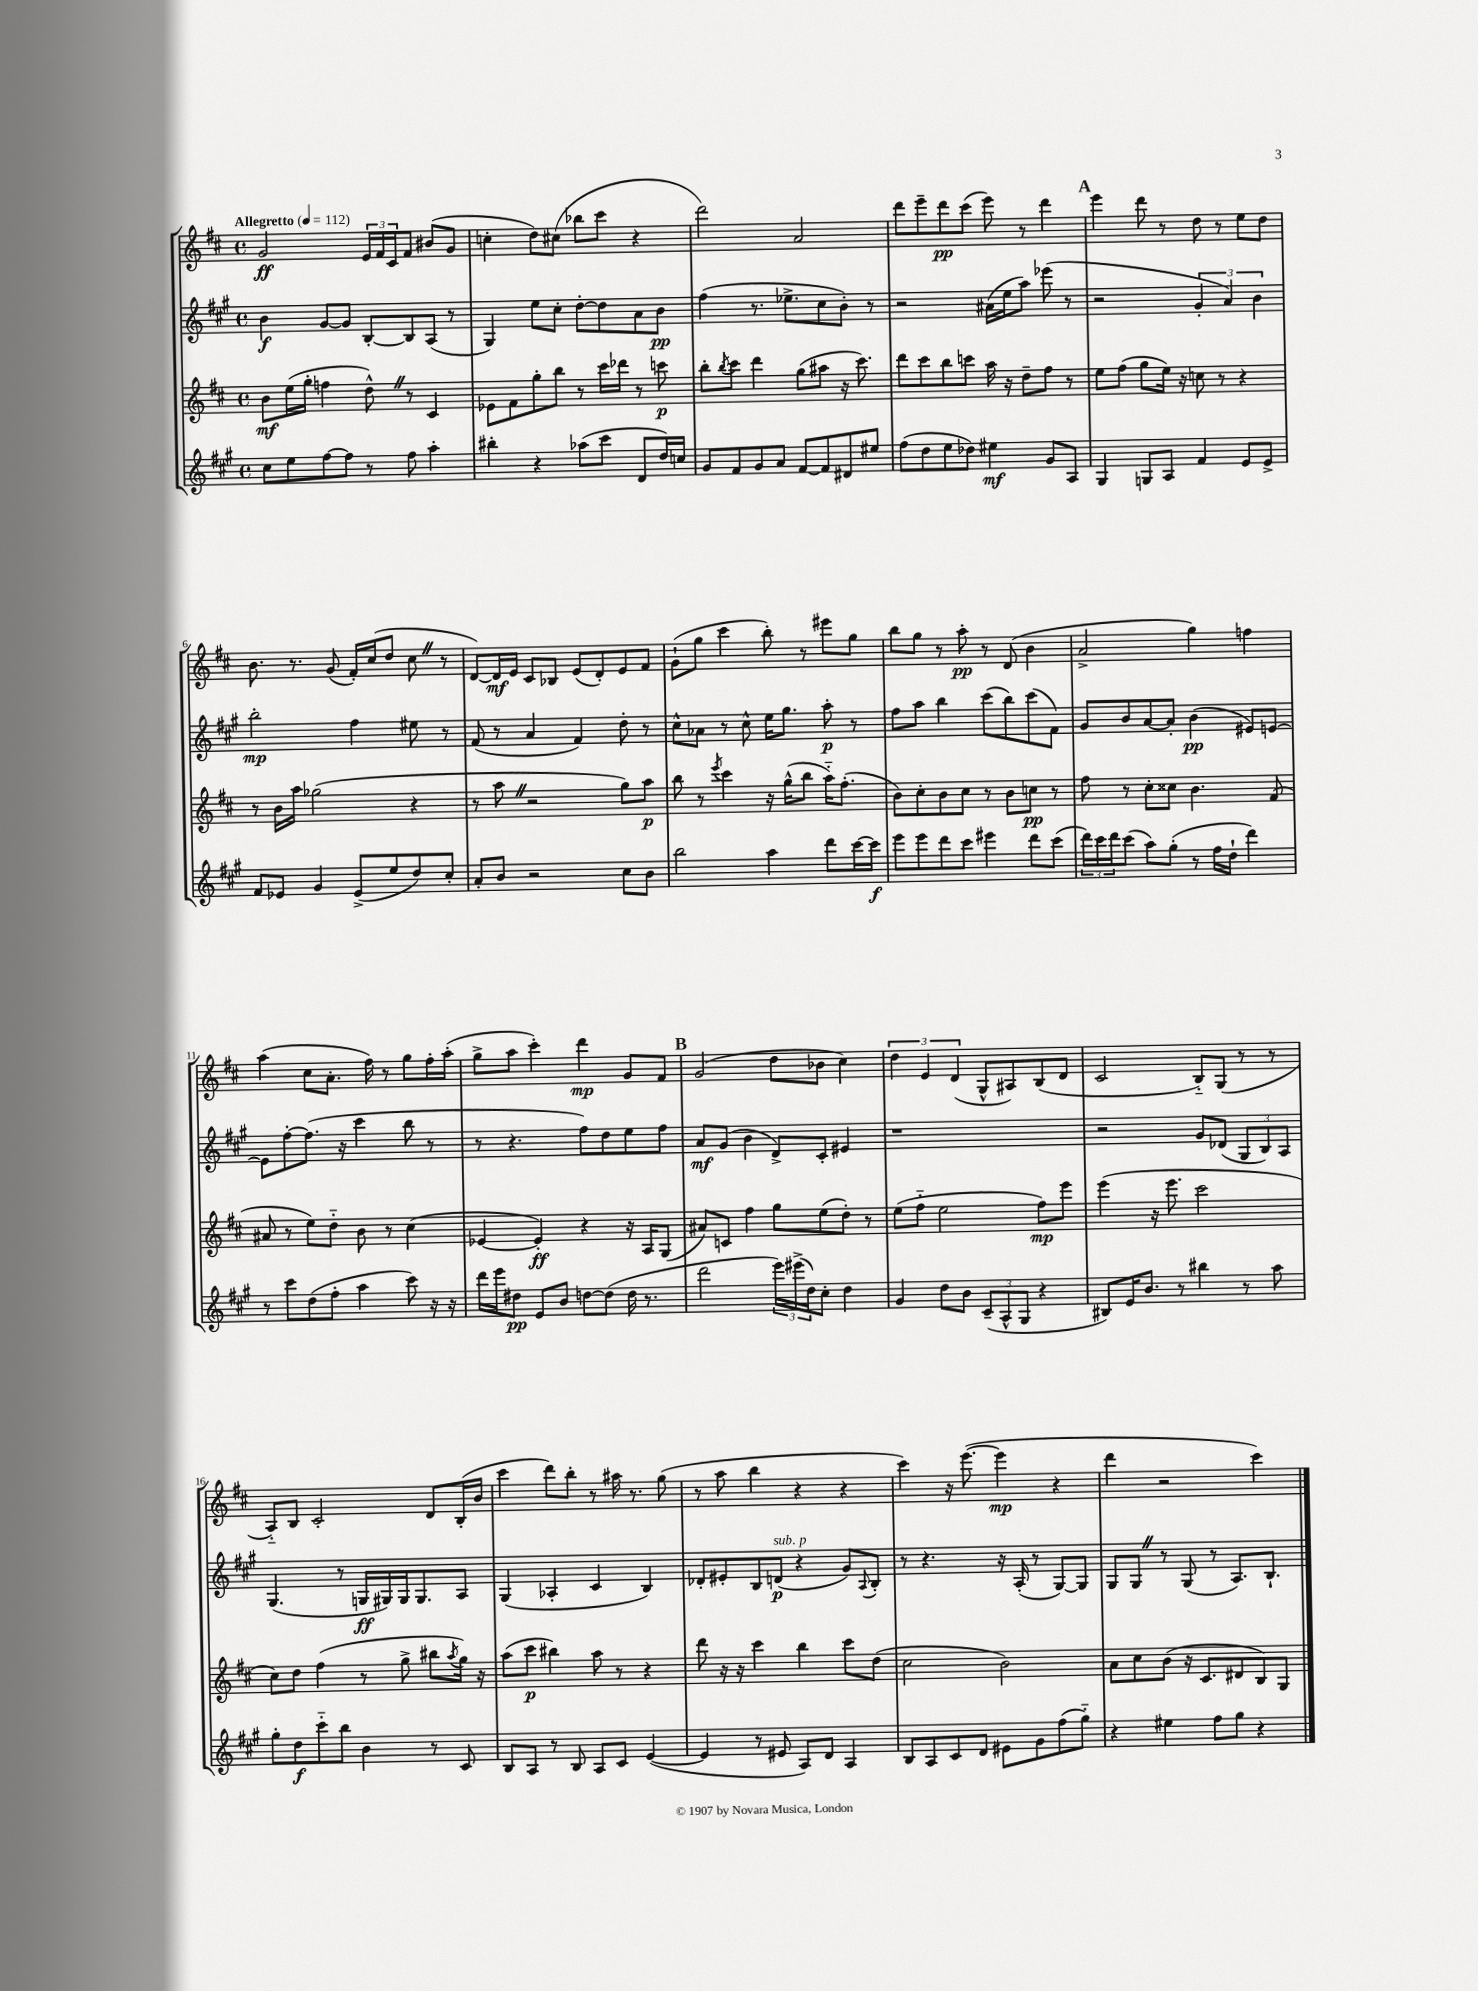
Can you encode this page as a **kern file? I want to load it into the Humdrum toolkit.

**kern	**dynam	**kern	**dynam	**kern	**dynam	**kern	**dynam
*part4	*part4	*part3	*part3	*part2	*part2	*part1	*part1
*staff4	*staff4	*staff3	*staff3	*staff2	*staff2	*staff1	*staff1
*clefG2	*	*clefG2	*	*clefG2	*	*clefG2	*
*k[f#c#g#]	*	*k[f#c#]	*	*k[f#c#g#]	*	*k[f#c#]	*
*M4/4	*	*M4/4	*	*M4/4	*	*M4/4	*
*met(c)	*	*met(c)	*	*met(c)	*	*met(c)	*
*MM112	*	*MM112	*	*MM112	*	*MM112	*
=1	=1	=1	=1	=1	=1	=1	=1
!	!	!	!	!	!	!LO:TX:a:B:t=Allegretto	!
8cc#\L	.	8b\L	mf	4b\	f	2g/	ff
8ee\	.	(16ee\L	.	.	.	.	.
.	.	16gg'\JJ	.	.	.	.	.
[8ff#\	.	4ffn\	.	[8g#/L	.	.	.
8ff#\J]	.	.	.	8g#/J]	.	.	.
8r	.	8dd^^Z\)	.	[8B'/L	.	24e/LL	.
.	.	.	.	.	.	24f#/	.
.	.	.	.	.	.	24c#/J	.
8ff#\	.	8r	.	8B/]	.	8f#/J	.
4aa'\	.	4c#/	.	(8A/J	.	(8b#X/L	.
.	.	.	.	8r	.	8g/J	.
=2	=2	=2	=2	=2	=2	=2	=2
4bb#X'\	.	8e-X\L	.	4G#/)	.	4ccn'\	.
.	.	8f#\	.	.	.	.	.
4r	.	8gg'\	.	8ee\L	.	8dd\L)	.
.	.	8bb\J	.	8cc#'\J	.	(8cc#X\J	.
(8aa-X\L	.	8r	.	[8dd'\L	.	8bb-X\L	.
8ccc#\J	.	16ccc#\LL	.	8dd\]	.	8ccc#\J	.
.	.	16ddd-X\JJ	.	.	.	.	.
8d/L	.	8r	.	8a\	.	4r	.
16dd/L)	.	8cccn\	p	8b\J	pp	.	.
16ccn/JJ	.	.	.	.	.	.	.
=3	=3	=3	=3	=3	=3	=3	=3
8g#/L	.	8bb'\L	.	(4ff#\	.	2ddd\)	.
.	.	8qbb/	.	.	.	.	.
8f#/	.	8ccc#\J	.	.	.	.	.
8g#/	.	4ddd\	.	8.r	.	.	.
8a/J	.	.	.	.	.	.	.
.	.	.	.	8.ee-X^\L	.	.	.
[8f#/L	.	(8gg\L	.	.	.	2a/	.
8f#/]	.	8aa#X\J	.	8cc#\	.	.	.
8d#X/	.	16r	.	8b'\J)	.	.	.
.	.	8.ccc#\)	.	.	.	.	.
8ee#X/J	.	.	.	8r	.	.	.
=4	=4	=4	=4	=4	=4	=4	=4
(8ff#\L	.	8ddd\L	.	2r	.	8ddd\L	.
8dd\	.	8ccc#\	.	.	.	8eee~\	.
8ee\	.	8bb\	.	.	.	8ddd\	pp
8dd-X\J)	.	8cccn\J	.	.	.	(8ccc#\J	.
4ee#X\	mf	16aa\	.	(16a#X\LL	.	8eee\)	.
.	.	16r	.	16ee\J	.	.	.
.	.	8dd~\L	.	8aa\J)	.	8r	.
8g#/L	.	8ff#\J	.	(8eee-X\	.	4ddd\	.
8A/J	.	8r	.	8r	.	.	.
!!LO:REH:place=s1:t=A
=5	=5	=5	=5	=5	=5	=5	=5
4G#/	.	8ee\L	.	2r	.	4eee\	.
.	.	(8ff#\J	.	.	.	.	.
8Gn/L	.	8gg\L	.	.	.	8ddd\	.
8A/J	.	16ee\Jk)	.	.	.	8r	.
.	.	16r	.	.	.	.	.
4f#/	.	8ccn\	.	6g#'/	.	8dd\	.
.	.	8r	.	.	.	8r	.
.	.	.	.	6a/)	.	.	.
8e/L	.	4r	.	.	.	8ee\L	.
.	.	.	.	6b\	.	.	.
8e^/J	.	.	.	.	.	8dd\J	.
!!LO:LB:g=z
=6	=6	=6	=6	=6	=6	=6	=6
8f#/L	.	8r	.	2bb'\	mp	8.b\	.
8e-X/J	.	16b\LL	.	.	.	.	.
.	.	16aa\JJ	.	.	.	8.r	.
4g#/	.	(2gg-X\	.	.	.	.	.
.	.	.	.	.	.	(8g/	.
(8e-^/L	.	.	.	4ff#\	.	16f#'/LL)	.
.	.	.	.	.	.	(16cc#/J	.
8ee/	.	.	.	.	.	8dd/J	.
8dd/)	.	4r	.	8ee#X\	.	8cc#Z\	.
8cc#'/J	.	.	.	8r	.	8r	.
=7	=7	=7	=7	=7	=7	=7	=7
8a'/L	.	8r	.	(8f#/	.	[8d/L)	.
8b/J	.	8aaZ\	.	8r	.	16d/L]	mf
.	.	.	.	.	.	16e/JJ	.
2r	.	2r	.	4a/	.	8c#/L	.
.	.	.	.	.	.	8B-X/J	.
.	.	.	.	4f#/)	.	(8e/L	.
.	.	.	.	.	.	8d'/)	.
8cc#\L	.	8gg\L)	.	8dd'\	.	8e/	.
8b\J	.	8aa\J	p	8r	.	8f#/J	.
=8	=8	=8	=8	=8	=8	=8	=8
2bb\	.	8bb\	.	8cc#^^\L	.	(8g`\L	.
.	.	8r	.	8a-X\J	.	8gg\J	.
.	.	8qeee/	.	.	.	.	.
.	.	4ccc#\	.	8r	.	4ccc#\	.
.	.	.	.	8cc#^^\	.	.	.
4aa\	.	16r	.	16ee\KL	.	8bb'\)	.
.	.	(16gg^^\KL	.	8.gg#\J	.	.	.
.	.	8bb\J	.	.	.	8r	.
8ddd\L	.	16aa\KL)	.	8aa'\	p	8eee#X\L	.
.	.	(8.ff#'\J	.	.	.	.	.
[16ccc#\L	.	.	.	8r	.	8gg\J	.
16ccc#\JJ]	f	.	.	.	.	.	.
=9	=9	=9	=9	=9	=9	=9	=9
8eee\L	.	8b\L)	.	8ff#\L	.	8bb\L	.
8eee\	.	8cc#'\	.	8aa\J	.	8gg\J	.
8ddd\	.	8b\	.	4bb\	.	8r	.
8ccc#\J	.	8cc#\J	.	.	.	8aa'\	pp
4eee#X\	.	8r	.	(8ccc#\L	.	8r	.
.	.	8b\L	.	8bb\)	.	(8d/	.
8ddd\L	.	8ccn\J	pp	(8ccc#\	.	4b\	.
(8ccc#\J	.	8r	.	8f#\J)	.	.	.
=10	=10	=10	=10	=10	=10	=10	=10
24ddd\LL)	.	8ff#\	.	8g#/L	.	2a^/	.
24ccc#\	.	.	.	.	.	.	.
24ddd\J	.	.	.	.	.	.	.
(8ccc#\J	.	8r	.	8b/	.	.	.
8aa\L)	.	8cc#'\L	.	[8a/	.	.	.
(8gg#'\J	.	8cc##X\J	.	8a'/J]	.	.	.
8r	.	4.b\	.	(4b\	pp	4gg\)	.
16ff#\LL	.	.	.	.	.	.	.
16dd`\JJ	.	.	.	.	.	.	.
4ddd\)	.	.	.	8e#X/L)	.	4ffn\	.
.	.	(8f#/	.	[8en/J	.	.	.
!!LO:LB:g=z
=11	=11	=11	=11	=11	=11	=11	=11
8r	.	8a#X/	.	8e\L]	.	(4aa\	.
8ccc#\L	.	8r	.	[8ff#'\	.	.	.
(8dd\	.	8ee\L)	.	(8.ff#\J]	.	8cc#\L	.
8ff#'\J	.	8dd\J	.	.	.	8.a'\J	.
.	.	.	.	16r	.	.	.
4aa\	.	8b\	.	4ccc#\	.	.	.
.	.	.	.	.	.	16ff#\)	.
.	.	8r	.	.	.	8r	.
8ccc#\)	.	(4cc#\	.	8bb\	.	8gg\L	.
16r	.	.	.	8r	.	16ff#'\L	.
16r	.	.	.	.	.	(16aa'\JJ	.
=12	=12	=12	=12	=12	=12	=12	=12
16ddd\LL	.	[4e-X/	.	8r	.	8gg^\L	.
16eee\J	.	.	.	.	.	.	.
8dd#X\J	pp	.	.	4.r	.	8aa\J	.
8e/L	.	4e-'/])	ff	.	.	4ccc#'\)	.
8b/J	.	.	.	.	.	.	.
[8ddn\L	.	4r	.	8ff#\L)	.	4ddd\	mp
(8dd\J]	.	.	.	8dd\	.	.	.
16dd\	.	16r	.	8ee\	.	8g/L	.
8.r	.	16A/KL	.	.	.	.	.
.	.	(8G/J	.	8ff#\J	.	8f#/J	.
!!LO:REH:place=s1:t=B
=13	=13	=13	=13	=13	=13	=13	=13
2ddd\	.	8a#X/L)	.	8a/L	mf	(2g/	.
.	.	8cn/J	.	(8g#/J	.	.	.
.	.	4ff#\	.	4b\	.	.	.
24eee\LL)	.	8gg\L	.	8d^/L)	.	8dd\L	.
(24eee#X^\	.	.	.	.	.	.	.
24dd\J)	.	.	.	.	.	.	.
8cc#'\J	.	(8ee\	.	8c#'/J	.	8b-X\J	.
4dd\	.	8dd'\J)	.	4e#X/	.	4cc#\)	.
.	.	8r	.	.	.	.	.
=14	=14	=14	=14	=14	=14	=14	=14
4g#/	.	(8ee\L	.	1r	.	6dd\	.
.	.	8ff#\J	.	.	.	.	.
.	.	.	.	.	.	6e/	.
8dd\L	.	2ee\	.	.	.	.	.
.	.	.	.	.	.	(6d/	.
8b\J	.	.	.	.	.	.	.
(12c#~/L	.	.	.	.	.	8G^^/L	.
12A^^/	.	.	.	.	.	.	.
.	.	.	.	.	.	8A#X/)	.
12G#/J	.	.	.	.	.	.	.
4r	.	8ff#\L)	mp	.	.	(8B/	.
.	.	8eee\J	.	.	.	8d/J	.
=15	=15	=15	=15	=15	=15	=15	=15
8B#X/L)	.	(4eee\	.	2r	.	2c#/	.
16e/K	.	.	.	.	.	.	.
8.b/J	.	.	.	.	.	.	.
.	.	16r	.	.	.	.	.
.	.	8.eee\	.	.	.	.	.
8r	.	.	.	.	.	.	.
4bb#X\	.	2ccc#\	.	8g#/L	.	8B/L)	.
.	.	.	.	(8d-X/J	.	(8G/J	.
8r	.	.	.	12G#/L	.	8r	.
.	.	.	.	12B/)	.	.	.
8aa\	.	.	.	.	.	8r	.
.	.	.	.	12A/J	.	.	.
!!LO:LB:g=z
=16	=16	=16	=16	=16	=16	=16	=16
8gg#'\L	.	8cc#\L)	.	(4.G#/	.	8A/L)	.
8dd\	f	8dd\J	.	.	.	8B/J	.
8ccc#\	.	(4ff#\	.	.	.	2c#'/	.
8bb\J	.	.	.	8r	.	.	.
4b\	.	8r	.	16Gn/LL	ff	.	.
.	.	.	.	16G#X/)	.	.	.
.	.	8gg^\	.	16G#/J	.	.	.
.	.	.	.	8.G#/	.	.	.
8r	.	8bb#X\L	.	.	.	8d/L	.
.	.	8qaa/	.	.	.	.	.
8c#/	.	16gg\Jk)	.	8A/J	.	(16B'/L	.
.	.	16r	.	.	.	16b/JJ	.
=17	=17	=17	=17	=17	=17	=17	=17
8B/L	.	(8aa\L	.	(4G#/	.	4ccc#\	.
8A/J	.	8ccc#\J	p	.	.	.	.
8r	.	4bb#X\)	.	4A-X'/	.	8ddd\L)	.
8B/	.	.	.	.	.	8bb'\J	.
8A/L	.	8aa\	.	4c#/	.	8r	.
8c#/J	.	8r	.	.	.	16aa#X\	.
.	.	.	.	.	.	8.r	.
([4e/	.	4r	.	4B/)	.	.	.
.	.	.	.	.	.	(8gg\	.
=18	=18	=18	=18	=18	=18	=18	=18
4e/]	.	8ddd\	.	8d-X'/L	.	8r	.
.	.	16r	.	8e#X'/	.	8aa\	.
.	.	16r	.	.	.	.	.
8r	.	4ccc#\	.	8B/	.	4bb\	.
!	!	!	!	!LO:TX:a:i:t=sub. p	!	!	!
8e#X/	.	.	.	(8dn/J	p	.	.
8A/L)	.	4bb\	.	4r	.	4r	.
8d/J	.	.	.	.	.	.	.
4A/	.	8ccc#\L	.	8g#/L)	.	4r	.
.	.	.	.	8qqA/	.	.	.
.	.	(8dd\J	.	8B'/J	.	.	.
=19	=19	=19	=19	=19	=19	=19	=19
8B/L	.	2cc#\	.	8r	.	4ccc#\)	.
8A/	.	.	.	4.r	.	.	.
8c#/	.	.	.	.	.	16r	.
.	.	.	.	.	.	([8.eee\	.
8d/J	.	.	.	.	.	.	.
8e#X\L	.	2b\)	.	16r	.	4eee\]	mp
.	.	.	.	(16A'/	.	.	.
8g#\	.	.	.	8r	.	.	.
(8ff#\	.	.	.	[8G#/L)	.	4r	.
8gg#\J)	.	.	.	8G#/J]	.	.	.
=20	=20	=20	=20	=20	=20	=20	=20
4r	.	8a\L	.	8G#/L	.	4ddd\	.
.	.	8cc#\	.	8G#Z/J	.	.	.
4ee#X\	.	(8b\J	.	8r	.	2r	.
.	.	16r	.	(8G#/	.	.	.
.	.	8.c#/L	.	.	.	.	.
8ff#\L	.	.	.	8r	.	.	.
8gg#\J	.	8d#X/	.	8.A/L)	.	.	.
4r	.	8B/)	.	.	.	4ccc#\)	.
.	.	.	.	8.B`/J	.	.	.
.	.	8G/J	.	.	.	.	.
==	==	==	==	==	==	==	==
*-	*-	*-	*-	*-	*-	*-	*-
